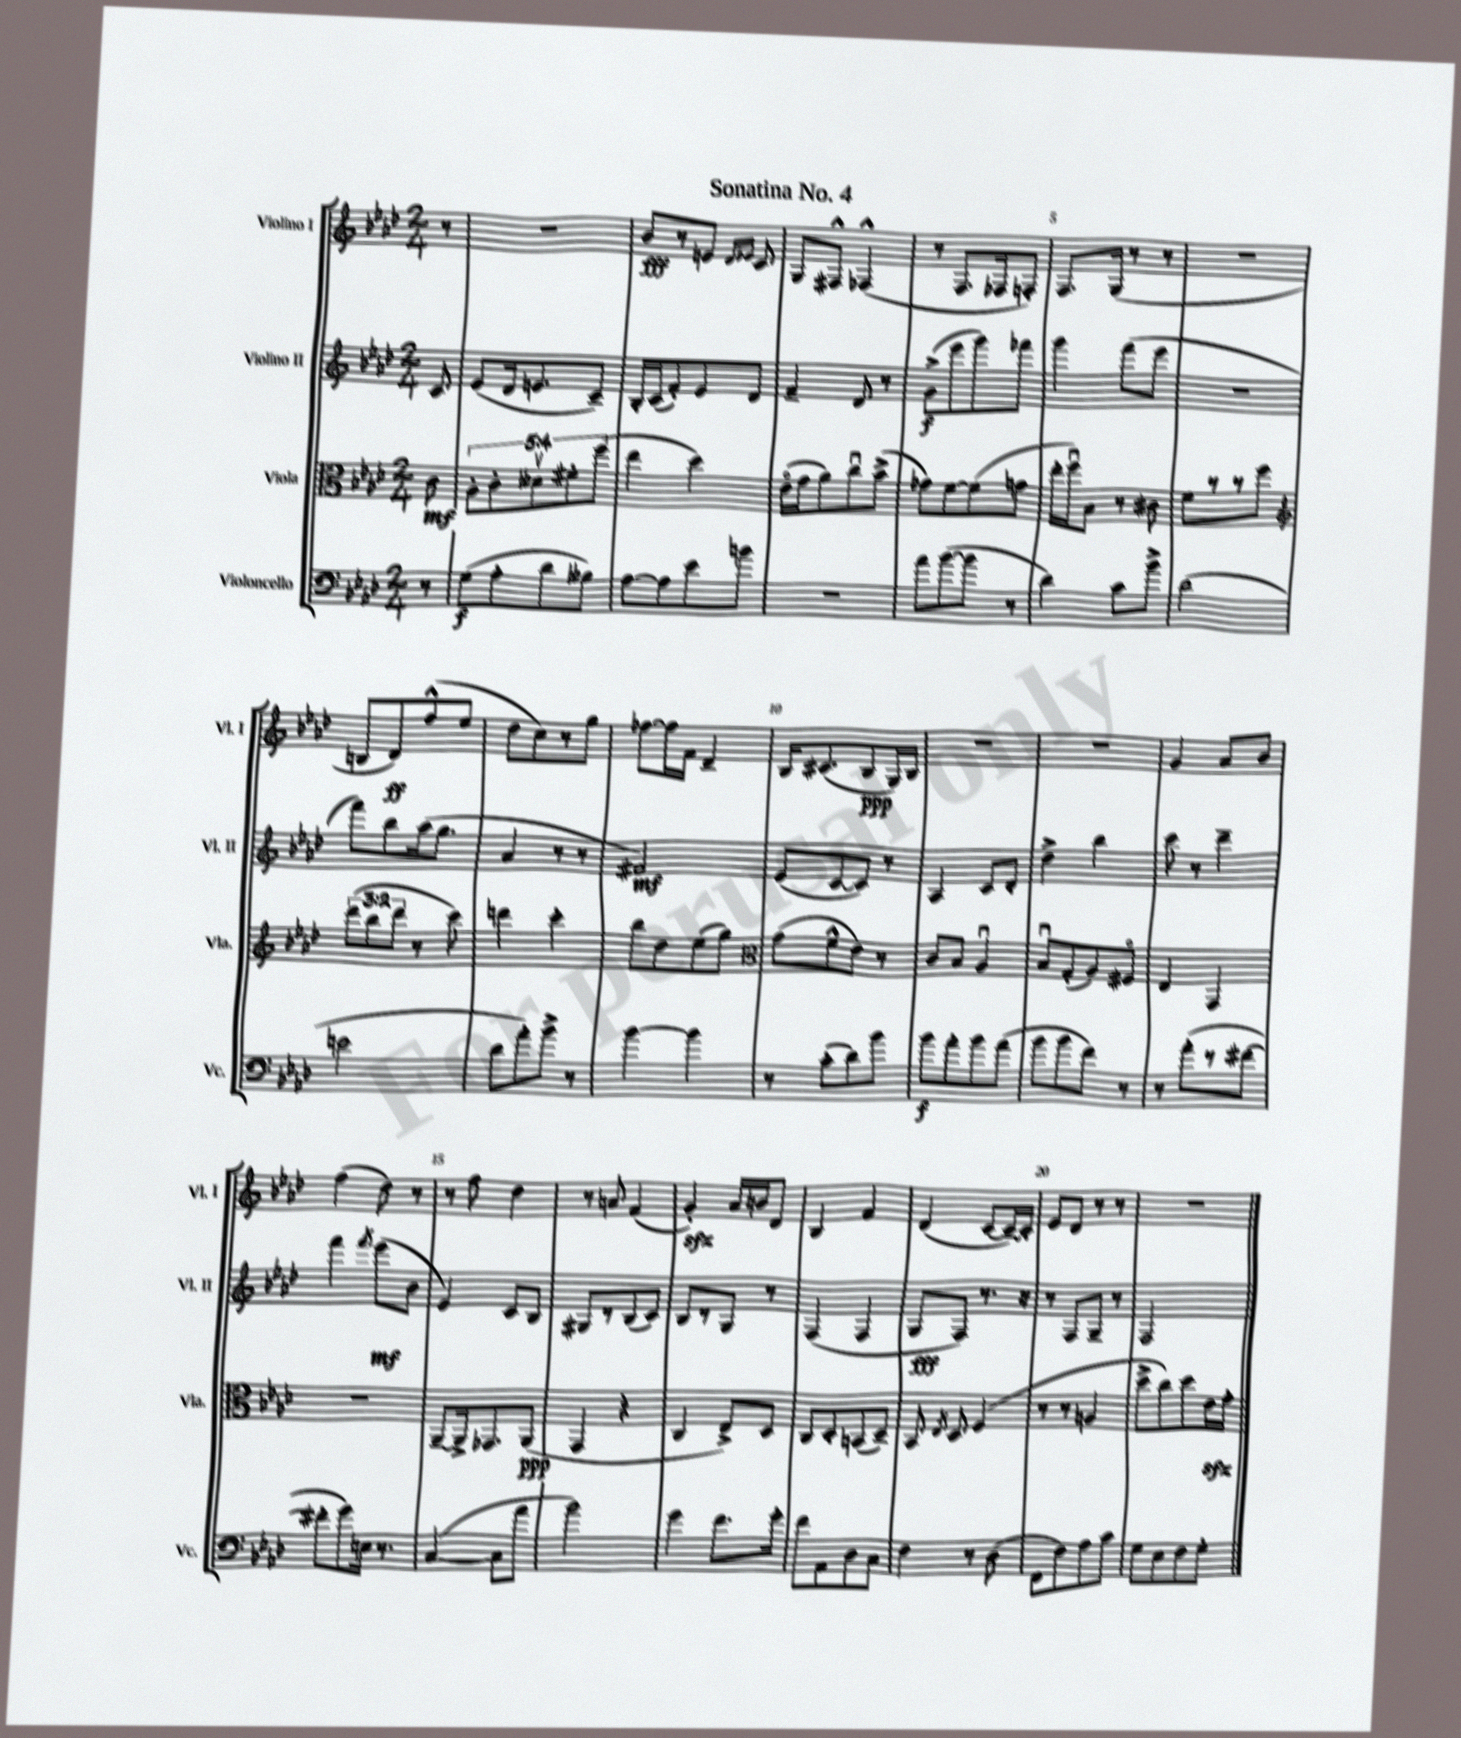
\header { title = "Sonatina No. 4" }
<<
\new StaffGroup <<
\new Staff = "s0" \with { instrumentName = "Violino I" shortInstrumentName = "Vl. I" } {
    \clef treble \key aes \major \numericTimeSignature \time 2/4 \partial 8
    \autoBeamOff r8 |
    r2 |
    bes'8[\fff r8 e'8] \grace { des'16[ ees'16] } c'8 |
    g8[ fis8]-^ fes4-^( |
    r8 f8.[ fes16 f8]-.) |
    f8.[ g16]( r8 r8 |
    R2 |
    b8[ des'8\ff) f''8-^( ees''8] |
    des''8[ c''8) r8 g''8] |
    fes''8[~ fes''16 f'16] des'4-- |
    bes16[ cis'8.( bes8\ppp g16) bes16] |
    r2 |
    r2 |
    g'4 aes'8[ bes'8] |
    f''4( des''8) r8 |
    r8 f''8 des''4 |
    r8 a'8 f'4( |
    g'4-.\sfz) aes'16[ b'16 des'8] |
    bes4 f'4 |
    des'4( c'8[~ c'16~--) c'16]-. |
    ees'8[ des'8] r8 r8 |
    R2 \bar "|." |
}
\new Staff = "s1" \with { instrumentName = "Violino II" shortInstrumentName = "Vl. II" } {
    \clef treble \key aes \major \numericTimeSignature \time 2/4 \partial 8
    \autoBeamOff c'8 |
    ees'8[( des'16 e'8. c'8]--) |
    bes16[-. c'16( f'8-.) ees'8 des'8] |
    f'4-- des'8 r8 |
    g'8[->\f( ees'''8 g'''8) fes'''8] |
    g'''4 f'''8[( ees'''8] |
    r2 |
    f'''8[) bes''8 aes''16( g''8.] |
    aes'4 r8 r8 |
    fis'2\mf) |
    ees'8[( c'8~ c'8]) r8 |
    aes4 c'8[ des'8]-. |
    des''4-> bes''4 |
    c'''8 r8 des'''4-- |
    f'''4 \acciaccatura { f'''8 } ees'''8[\mf( bes'8] |
    ees'4) c'8[ bes8] |
    gis8[ r8 bes8( c'8]) |
    bes8[ r8 g8] r8 |
    f4( f4 |
    g8[\fff f8]) r8. r16 |
    r8 f8[ g8]-- r8 |
    f2 \bar "|." |
}
\new Staff = "s2" \with { instrumentName = "Viola" shortInstrumentName = "Vla." } {
    \clef alto \key aes \major \numericTimeSignature \time 2/4 \override Staff.TupletNumber.text = #tuplet-number::calc-fraction-text \partial 8
    \autoBeamOff c'8\mf |
    \tuplet 5/4 { aes8[-. c'8-. deses'8\upbow fis'8-. f''8]( } |
    ees''4 des''4) |
    ees'16[\flageolet( g'16 aes'8) c''8\downbow bes'8]->( |
    ges'8[) f'8~ f'8( g'8] |
    ees''16[-. f''16\downbow) bes8] r8 cis'8 |
    f'8[ r8 r8 f''8] |
    \clef treble \tuplet 3/2 { des'''8[( bes''8 des'''8] } r8 c'''8) |
    d'''4 c'''4-. |
    bes''8[ des''8 ees''8( g''8]) |
    \clef alto g'8[( f'8-^ ees'8]) r8 |
    c'8[ bes8] aes4\downbow |
    bes8[\downbow g8-.( aes8) fis8]\flageolet |
    ees4 g,4 |
    r2 |
    aes,8[~-- aes,16-> ges,8. aes,8]\ppp( |
    g,4 r4 |
    c4 ees8[->) des8] |
    c8[ des8-. b,8( des8]--) |
    bes,8 \acciaccatura { ees8 } des8 f4( |
    r8 r8 a4 |
    des''8[-> c''8) des''8 ees'16\sfz g'16]-. \bar "|." |
}
\new Staff = "s3" \with { instrumentName = "Violoncello" shortInstrumentName = "Vc." } {
    \clef bass \key aes \major \numericTimeSignature \time 2/4 \partial 8
    \autoBeamOff r8 |
    g8[\f( aes8-. des'8 beses8]) |
    aes8[~ aes8 ees'8 b'8] |
    r2 |
    aes'8[ bes'8~( bes'8] r8 |
    des'4) c'8[ bes'8]-> |
    des'2( |
    e'2 |
    des'8[ aes'8-.) bes'8]-> r8 |
    bes'4~ bes'4 |
    r8 c'8[-.( des'8) bes'8] |
    bes'8[\f aes'8-. bes'8 aes'8]( |
    bes'8[ bes'8 f'8]) r8 |
    r8 aes'8[-.( r8 fis'8]~ |
    fis'8[-. g'8) e16] r8. |
    c4~( c8[ aes'8] |
    bes'2) |
    g'4 f'8.[ g'16]-. |
    f'8[ aes,8 des8 c8] |
    f4 r8 des8( |
    f,8[ f8) aes8 c'8] |
    g8[ ees8 f8 g8]-. \bar "|." |
}
>>
>>
\layout { \context { \Score \override BarNumber.break-visibility = ##(#f #t #t) barNumberVisibility = #(every-nth-bar-number-visible 5) } }
